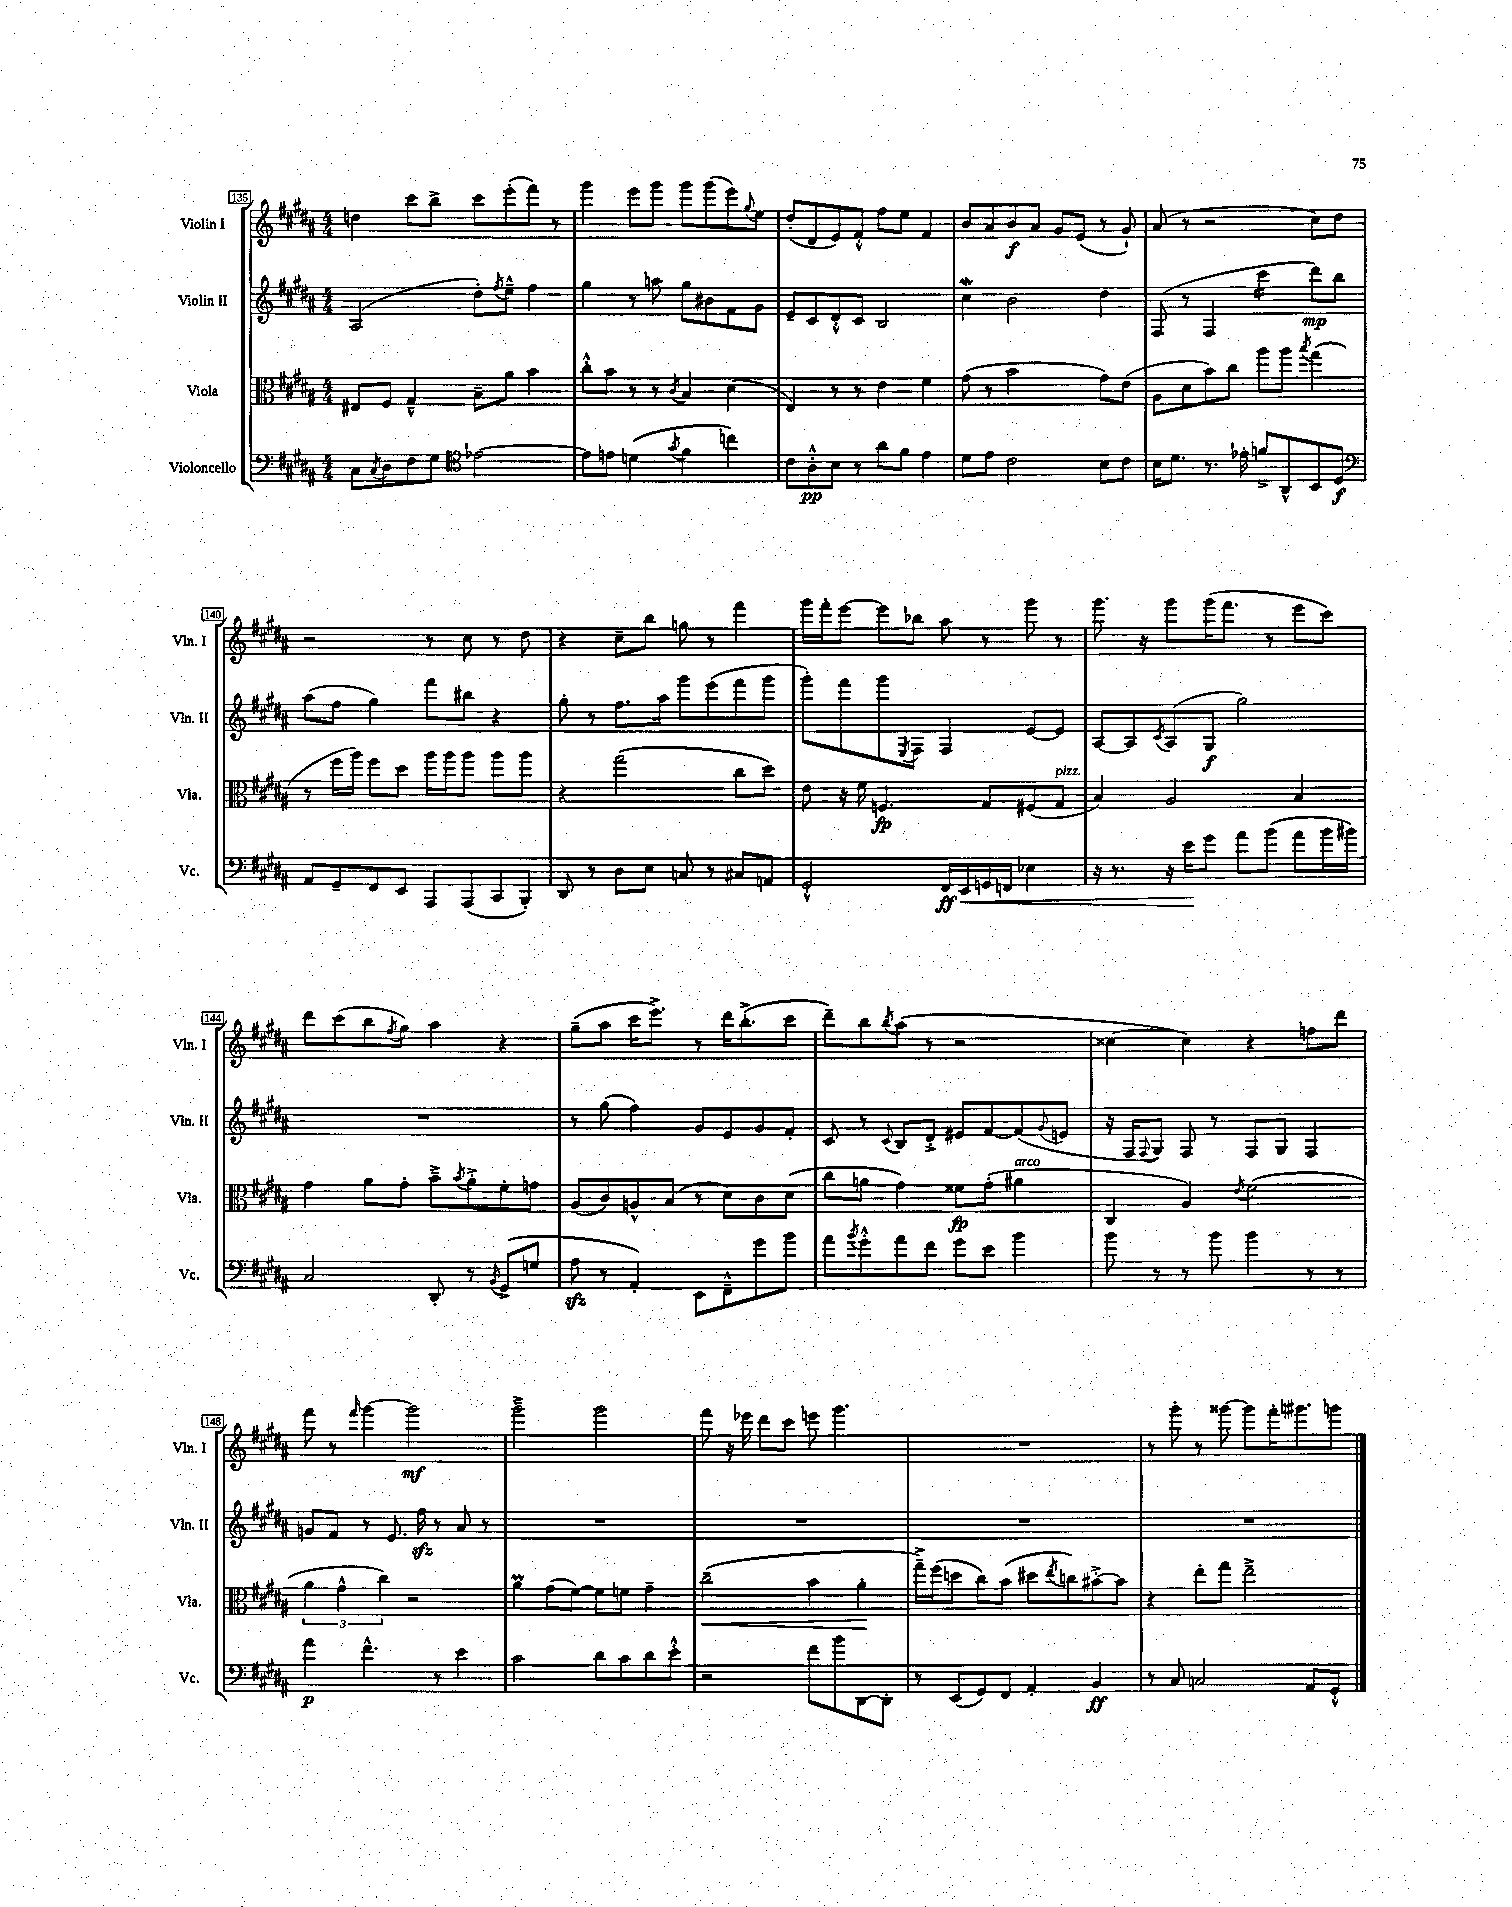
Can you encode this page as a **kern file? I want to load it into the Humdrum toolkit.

**kern	**dynam	**kern	**dynam	**kern	**dynam	**kern	**dynam
*part4	*part4	*part3	*part3	*part2	*part2	*part1	*part1
*staff4	*staff4	*staff3	*staff3	*staff2	*staff2	*staff1	*staff1
*I"Violoncello	*	*I"Viola	*	*I"Violin II	*	*I"Violin I	*
*I'Vc.	*	*I'Vla.	*	*I'Vln. II	*	*I'Vln. I	*
*clefF4	*	*clefC3	*	*clefG2	*	*clefG2	*
*k[f#c#g#d#a#]	*	*k[f#c#g#d#a#]	*	*k[f#c#g#d#a#]	*	*k[f#c#g#d#a#]	*
*M4/4	*	*M4/4	*	*M4/4	*	*M4/4	*
=135	=135	=135	=135	=135	=135	=135	=135
8C#\L	.	8E#X/L	.	(2A#/	.	4ddn\	.
8qC#/	.	.	.	.	.	.	.
8D#\	.	8F#/J	.	.	.	.	.
8F#\	.	4G#~^^/	.	.	.	8ccc#\L	.
8G#\J	.	.	.	.	.	8bb^\J	.
*clefC4	*	*	*	*	*	*	*
[2e-X\	.	8B~\L	.	8dd#'\L)	.	8ccc#\L	.
.	.	.	.	8qff#/	.	.	.
.	.	8a#\J	.	8ee~^^\J	.	(8eee'\	.
.	.	4b\	.	4ff#\	.	8fff#\J)	.
.	.	.	.	.	.	8r	.
=136	=136	=136	=136	=136	=136	=136	=136
8e-\L]	.	8cc#'^^\L	.	4gg#\	.	4ggg#\	.
8en\J	.	8b\J	.	.	.	.	.
(4dn\	.	8r	.	8r	.	8eee\L	.
.	.	8r	.	8aan\	.	8ggg#\J	.
8qg#/	.	8qc#/	.	.	.	.	.
4f#\	.	4B/	.	8gg#\L	.	8ggg#\L	.
.	.	.	.	8b#X\	.	(8ggg#\	.
4ccn\)	.	(4d#\	.	8f#\	.	8eee\)	.
.	.	.	.	.	.	8qqgg#/	.
.	.	.	.	8g#\J	.	8ee\J	.
=137	=137	=137	=137	=137	=137	=137	=137
8c#\L	.	4E/)	.	8e~/L	.	(8dd#'/L	.
8A#'^^\	pp	.	.	8c#/	.	8d#/	.
8B\J	.	8r	.	8d#'^^/	.	8e/)	.
8r	.	8r	.	8c#/J	.	8f#'^^/J	.
8a#\L	.	4e\	.	2B/	.	8ff#\L	.
8f#\J	.	.	.	.	.	8ee\J	.
4e\	.	4f#\	.	.	.	4f#/	.
=138	=138	=138	=138	=138	=138	=138	=138
8d#\L	.	(8g#\	.	4cc#W\	.	8b/L	.
8e\J	.	8r	.	.	.	8a#/	.
2c#\	.	2b\	.	2b\	.	8b/	f
.	.	.	.	.	.	8a#/J	.
.	.	.	.	.	.	8g#/L	.
.	.	.	.	.	.	(8e/J	.
8B\L	.	8g#\L)	.	4dd#\	.	8r	.
8c#\J	.	(8e\J	.	.	.	8g#`/)	.
=139	=139	=139	=139	=139	=139	=139	=139
16B\KL	.	8A#\L	.	(8F#/	.	(8a#/	.
8.d#\J	.	.	.	.	.	.	.
.	.	8d#\	.	8r	.	8r	.
8.r	.	8b\)	.	4F#/	.	2r	.
.	.	8cc#\J	.	.	.	.	.
16e-X'\	.	.	.	.	.	.	.
*	*	*	*	*tremolo	*	*	*
8fn^/L	.	8aa#\L	.	16ccc#\LL	.	.	.
.	.	.	.	16ccc#\	.	.	.
8AA#^^/	.	8aa#\J	.	16ccc#\	.	.	.
.	.	.	.	16ccc#\JJ	.	.	.
*	*	*	*	*Xtremolo	*	*	*
.	.	8qbb/	.	.	.	.	.
8BB/	.	(4gg#\	.	8ddd#\L)	mp	8cc#\L)	.
8D#/J	f	.	.	8bb\J	.	8dd#\J	.
!!LO:LB:g=z
=140	=140	=140	=140	=140	=140	=140	=140
*clefF4	*	*	*	*	*	*	*
8AA#/L	.	8r	.	(8aa#\L	.	2r	.
8GG#~/	.	16ff#\LL	.	8ff#\J	.	.	.
.	.	16aa#\JJ)	.	.	.	.	.
8FF#/	.	8ff#\L	.	4gg#\)	.	.	.
8EE/J	.	8dd#\J	.	.	.	.	.
8AAA#/L	.	16aa#\LL	.	8fff#\L	.	8r	.
.	.	16aa#\J	.	.	.	.	.
(8AAA#/	.	8aa#\J	.	8bb#X\J	.	8cc#\	.
8CC#/	.	8aa#\L	.	4r	.	8r	.
8BBB'/J)	.	8aa#\J	.	.	.	8dd#\	.
=141	=141	=141	=141	=141	=141	=141	=141
8DD#/	.	4r	.	8gg#'\	.	4r	.
8r	.	.	.	8r	.	.	.
8D#\L	.	(2gg#\	.	8.ff#\L	.	8cc#~\L	.
8E\J	.	.	.	.	.	8bb\J	.
.	.	.	.	16aa#\Jk	.	.	.
8Cn/	.	.	.	8ggg#\L	.	8ggn\	.
8r	.	.	.	(8eee\	.	8r	.
8C#X/L	.	8cc#\L	.	8fff#\	.	4fff#\	.
8AAn/J	.	8dd#\J)	.	8ggg#\J	.	.	.
=142	=142	=142	=142	=142	=142	=142	=142
2GG#'^^/	.	8e\	.	8ggg#'\L)	.	16ggg#\LL	.
.	.	.	.	.	.	16fff#'\J	.
.	.	16r	.	8fff#\	.	[8eee\J	.
.	.	16f#\	.	.	.	.	.
.	.	4.Fn/	fp	8ggg#\	.	8eee\L]	.
.	.	.	.	8qE/	.	.	.
.	.	.	.	8F#\J	.	8bb-X\J	.
16FF#/LL	ff	.	.	4F#/	.	8aa#\	.
!	!LO:HP:b	!	!	!	!	!	!
16EE/	<	.	.	.	.	.	.
16GGn/	.	8G#/L	.	.	.	8r	.
16FFn/JJ	.	.	.	.	.	.	.
4E-X\	.	(8F#X/	.	[8e/L	.	8ggg#\	.
!	!	!LO:TX:a:i:t=pizz.	!	!	!	!	!
.	.	8G#/J	.	8e/J]	.	8r	.
=143	=143	=143	=143	=143	=143	=143	=143
16r	.	4B/)	.	[8A#/L	.	8.ggg#\	.
8.r	.	.	.	.	.	.	.
.	.	.	.	8A#/]	.	.	.
.	.	.	.	.	.	16r	.
.	.	.	.	8qc#/	.	.	.
16r	.	2A#/	.	(8A#/	.	8ggg#\L	.
16e\KL	.	.	.	.	.	.	.
8g#\J	[	.	.	8G#/J	f	(16ggg#\K	.
.	.	.	.	.	.	8.fff#\J	.
8a#\L	.	.	.	2gg#\)	.	.	.
(8b\J	.	.	.	.	.	8r	.
8a#\L	.	4B/	.	.	.	8eee\L	.
16b\L	.	.	.	.	.	8ccc#\J)	.
16b#X\JJ)	.	.	.	.	.	.	.
!!LO:LB:g=z
=144	=144	=144	=144	=144	=144	=144	=144
2C#/	.	4g#\	.	1r	.	8ddd#\L	.
.	.	.	.	.	.	(8ccc#\	.
.	.	8a#\L	.	.	.	8bb\	.
.	.	.	.	.	.	8qff#/	.
.	.	8g#'\J	.	.	.	8gg#\J)	.
8DD#'/	.	8b~^\L	.	.	.	4aa#\	.
.	.	8qb/	.	.	.	.	.
8r	.	8a#'^\	.	.	.	.	.
8qBB/	.	.	.	.	.	.	.
(8GG#^/L	.	8f#'\	.	.	.	4r	.
8Gn/J	.	8gn\J	.	.	.	.	.
=145	=145	=145	=145	=145	=145	=145	=145
8A#zz\	.	(8A#/L	.	8r	.	(8gg#~\L	.
8r	.	8c#/)	.	(8gg#\	.	8aa#\J	.
4AA#'/)	.	8An^^/	.	4ff#\)	.	16ccc#\KL	.
.	.	.	.	.	.	8.eee^\J)	.
.	.	(8B/J	.	.	.	.	.
8EE\L	.	8r	.	8g#/L	.	8r	.
8FF#~^^\	.	8d#\L)	.	8e/	.	16ddd#\KL	.
.	.	.	.	.	.	(8.bb'^\	.
8g#\	.	8c#\	.	8g#/	.	.	.
8b\J	.	(8d#\J	.	8f#'/J	.	8ccc#\J	.
=146	=146	=146	=146	=146	=146	=146	=146
8a#\L	.	8cc#\L	.	8c#/	.	8ddd#~\L)	.
8qb/	.	.	.	.	.	.	.
8g#'^^\	.	8an\J	.	8r	.	8bb\	.
.	.	.	.	8qqc#/	.	8qbb/	.
8a#\	.	4g#\)	.	8B/L	.	(8aa#\J	.
8f#\J	.	.	.	8d#'^/J	.	8r	.
8g#\L	.	8f##X\L	fp	8e#X/L	.	2r	.
8e\J	.	(8g#'\J	.	[8f#/	.	.	.
!	!	!LO:TX:a:i:t=arco	!	!	!	!	!
4b\	.	4a#X\	.	(8f#/]	.	.	.
.	.	.	.	8qqg#/	.	.	.
.	.	.	.	8en/J	.	.	.
=147	=147	=147	=147	=147	=147	=147	=147
8b\	.	4C#/	.	16r	.	[4cc##X\	.
.	.	.	.	16F#/KL	.	.	.
.	.	.	.	8qqF#/	.	.	.
8r	.	.	.	8G#/J)	.	.	.
8r	.	4A#/)	.	8F#/	.	4cc##\])	.
8b\	.	.	.	8r	.	.	.
.	.	8qe/	.	.	.	.	.
4b\	.	(2f#\	.	8F#/L	.	4r	.
.	.	.	.	8G#/J	.	.	.
8r	.	.	.	4F#/	.	8ffn\L	.
8r	.	.	.	.	.	8ddd#\J	.
!!LO:LB:g=z
=148	=148	=148	=148	=148	=148	=148	=148
4a#\	p	6a#\	.	8gn/L	.	8fff#\	.
.	.	.	.	8f#/J	.	8r	.
.	.	6g#^^\	.	.	.	.	.
.	.	.	.	.	.	16qqfff#/	.
4.f#^^\	.	.	.	8r	.	[4ggg#\	.
.	.	6cc#\)	.	.	.	.	.
.	.	.	.	8.e/	.	.	.
.	.	2r	.	.	.	2ggg#\]	mf
.	.	.	.	16ff#zz\	.	.	.
8r	.	.	.	8r	.	.	.
4e\	.	.	.	8a#/	.	.	.
.	.	.	.	8r	.	.	.
=149	=149	=149	=149	=149	=149	=149	=149
2c#\	.	4a#m\	.	1r	.	2ggg#~^\	.
.	.	(8g#\L	.	.	.	.	.
.	.	[8f#\J)	.	.	.	.	.
8d#\L	.	8f#\L]	.	.	.	2ggg#\	.
8c#\	.	8fn\J	.	.	.	.	.
8d#\	.	4g#~\	.	.	.	.	.
8e'^^\J	.	.	.	.	.	.	.
=150	=150	=150	=150	=150	=150	=150	=150
!	!	!	!LO:HP:b	!	!	!	!
2r	.	(2cc#~\	<	1r	.	8fff#\	.
.	.	.	.	.	.	16r	.
.	.	.	.	.	.	16eee-X\	.
.	.	.	.	.	.	8ddd#\L	.
.	.	.	.	.	.	8ccc#\J	.
8f#\L	.	4b\	.	.	.	8eeen\	.
8b\	.	.	.	.	.	4.ggg#\	.
[8DD#\	.	4a#'\	.	.	.	.	.
8DD#'\J]	.	.	.	.	.	.	.
.	.	.	[	.	.	.	.
=151	=151	=151	=151	=151	=151	=151	=151
8r	.	16gg#~^\LL)	.	1r	.	1r	.
.	.	(16ff#\J	.	.	.	.	.
(8EE/L	.	8ddn\J	.	.	.	.	.
8GG#/)	.	8cc#\L)	.	.	.	.	.
8FF#/J	.	(8b\J	.	.	.	.	.
4AA#'/	.	8dd#X\L	.	.	.	.	.
.	.	8qee/	.	.	.	.	.
.	.	8ccn\)	.	.	.	.	.
4BB/	ff	[8b#X'^\	.	.	.	.	.
.	.	8b#\J]	.	.	.	.	.
=152	=152	=152	=152	=152	=152	=152	=152
8r	.	4r	.	1r	.	8r	.
8C#/	.	.	.	.	.	8ggg#'\	.
2Cn/	.	8ee'\L	.	.	.	8r	.
.	.	8gg#\J	.	.	.	[8ggg##X\	.
.	.	2ee~^\	.	.	.	8ggg##\L]	.
.	.	.	.	.	.	16fff#'\K	.
.	.	.	.	.	.	8.ggg#X\	.
8AA#/L	.	.	.	.	.	.	.
8GG#'^^/J	.	.	.	.	.	8gggn\J	.
==	==	==	==	==	==	==	==
*-	*-	*-	*-	*-	*-	*-	*-
